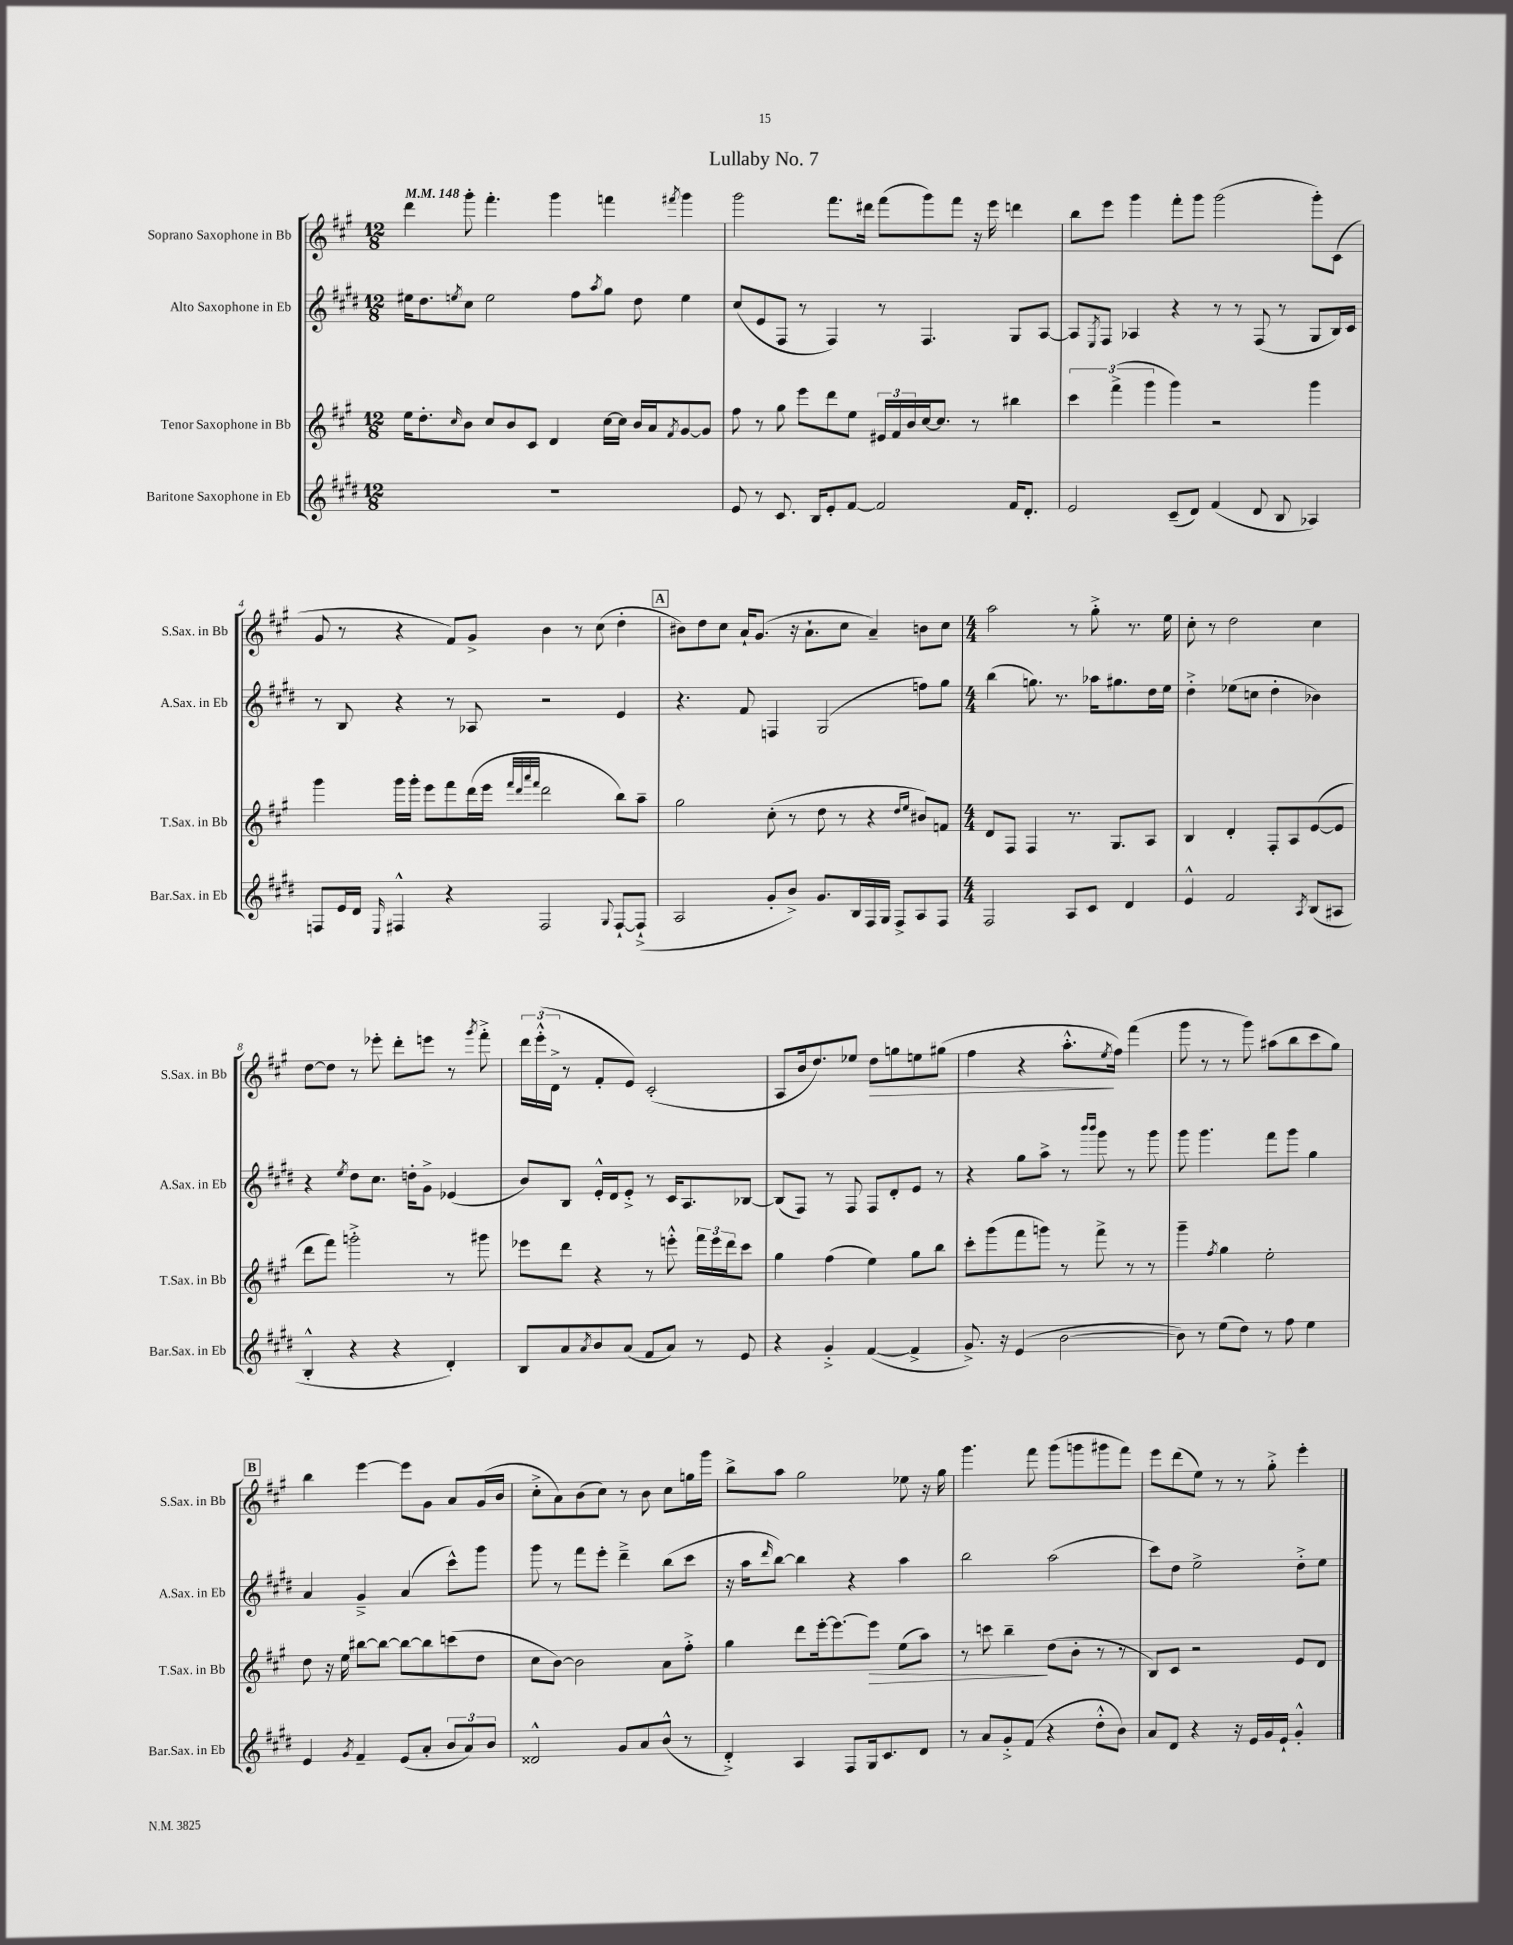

**kern	**kern	**kern	**kern
*staff4	*staff3	*staff2	*staff1
*clefG2	*clefG2	*clefG2	*clefG2
*k[f#c#g#d#]	*k[f#c#g#]	*k[f#c#g#d#]	*k[f#c#g#]
*M12/8	*M12/8	*M12/8	*M12/8
*MM148	*MM148	*MM148	*MM148
1.r	16ee	16ee#	4ddd
.	8.dd'	8.dd#	.
.	16qqcc#	8qee	.
.	8b	8cc#	8ggg#'
.	8cc#	2ee	4.fff#'
.	8b	.	.
.	8c#	.	.
.	4d	.	4ggg#
.	.	8ff#	.
.	.	8qaa	.
.	[16cc#	8gg#	4fff
.	16cc#]	.	.
.	16b	8dd#	.
.	16a	.	.
.	8qf#	.	8qfff#
.	[8g#	4ee	4ggg#
.	8g#]	.	.
=	=	=	=
8e	8ff#	(8cc#	2ggg#
8r	8r	8e	.
8.c#	8gg#	8F#	.
.	8eee	8r	.
16B	.	.	.
8e'	8ddd	4F#)	8.fff#
[8f#	8ee	.	.
.	.	.	16ddd#
2f#]	24e#	8r	(8fff#
.	24f#	.	.
.	24b	.	.
.	[16cc#	4.F#	8ggg#)
.	8.cc#]	.	.
.	.	.	8fff#
.	8r	.	16r
.	.	.	16eee
16f#	4bb#	8G#	4ddd
8.d#'	.	.	.
.	.	[8A	.
=	=	=	=
2e	6ccc#	8A]	8bb
.	.	8qE	.
.	.	8F#	8eee
.	(6fff#^	.	.
.	.	4A-	4ggg#
.	6ggg#	.	.
(8c#~	4ggg#)	4r	8fff#'
8d#)	.	.	8ggg#
(4f#	2r	8r	(2ggg#
.	.	8r	.
8d#	.	(8F#	.
8B	.	8r	.
4A-)	4ggg#	8G#	8ggg#')
.	.	16B)	(8c#
.	.	16c#	.
=	=	=	=
8F	4ggg#	8r	8g#
16e	.	8B	8r
16d#	.	.	.
16qqE	.	.	.
4F#^^	16ggg#	4r	4r
.	16ggg#'	.	.
.	8eee	.	.
4r	8fff#	8r	8f#)
.	(16ddd	8A-	8g#^
.	16eee	.	.
.	32qqfff#	.	.
.	32qqddd	.	.
.	32qqaaa	.	.
.	32qqfff#	.	.
2F#	2ddd	2r	4b
.	.	.	8r
.	.	.	(8cc#
8qqG#	.	.	.
[8F#`	8bb)	4e	4dd'
(8F#`^]	8aa~	.	.
=	=	=	=
2A	2gg#	4.r	8b#)
.	.	.	8dd
.	.	.	8cc#
.	.	8f#	16a`
.	.	.	(8.g#
8g#'	(8cc#'	4F	.
8b^)	8r	.	16r
.	.	.	8.a`
8.g#	8dd	(2G#	.
.	8r	.	8cc#
16B	.	.	.
16F#	4r	.	4a~)
16G#	.	.	.
8F#^	.	.	.
.	16qqdd	.	.
.	16qqee	.	.
8A	8b#)	8ff)	8b
8F#	8f	8gg#	8cc#
=	=	=	=
*M4/4	*M4/4	*M4/4	*M4/4
2F#	8d	(4bb	2aa
.	8F#	.	.
.	4F#	8.gg)	.
.	.	8.r	.
8A	8.r	.	8r
8c#	.	16aa-	8gg#'^
.	8.G#	8.gg#	.
4d#	.	.	8.r
.	8A	16dd#	.
.	.	16ee	16ee
=	=	=	=
4e^^	4B	4dd#'^	8cc#'
.	.	.	8r
2f#	4d'	(8ee-	2dd
.	.	8cc	.
.	8F#'	4dd#'	.
.	8A	.	.
8qA	.	.	.
(8B	([8e	4b-)	4cc#
8A#	8e]	.	.
=	=	=	=
4B'^^	8ddd	4r	[8dd
.	8fff#)	.	8dd]
.	.	8qee	.
4r	2ggg'^	8dd#	8r
.	.	8.cc#	8eee-'
4r	.	.	8ddd'
.	.	16dd'	.
.	.	8g#^	8eee
4d#')	8r	(4e-	8r
.	.	.	8qggg#
.	8ggg#	.	8fff#'^
=	=	=	=
8B	8eee-	8b)	24ddd
.	.	.	(24eee'^^
.	.	.	24d^
8a	8ddd	8B	8r
8qa	.	.	.
8b	4r	16e'^^	8f#'
.	.	16d#	.
(8a	.	8e'^	8e)
8f#	8r	8r	(2c#'
8a)	8eee'^^	16c#	.
.	.	8.A	.
8r	24fff#	.	.
.	24eee	.	.
.	24ddd	.	.
8e	8ccc#	[8B-	.
=	=	=	=
4r	4gg#	(8B-]	8A
.	.	8F#)	16b
.	.	.	8.dd)
4g#'^	(4ff#	8r	.
.	.	8F#	8ee-
([4f#	4ee)	8F#	8dd
.	.	8d#'	8gg
4f#^]	8gg#	8e	8ee
.	8bb	8r	(8gg#
=	=	=	=
8.g#^)	8ccc#'	4r	4ff#
.	(8ggg#	.	.
16r	.	.	.
(4e	8fff#	8gg#	4r
.	8ggg)	8aa^	.
[2b	8r	8r	8.aa'^^
.	.	16qqbbb	.
.	.	16qqbbb	.
.	8fff#^	8ggg#	.
.	.	.	8qee
.	.	.	16ff#)
.	8r	8r	(4fff#
.	8r	8ggg#	.
=	=	=	=
8b])	4ggg#~	8ggg#	8ggg#
8r	.	4.ggg#	8r
.	8qff#	.	.
(8ee	4gg#	.	8r
8dd#)	.	.	8ggg#)
8r	2ee'	8fff#	(8aa#
8ff#	.	8ggg#	8bb
4ee	.	4gg#	8ccc#
.	.	.	8gg#)
=	=	=	=
4e	8dd	4a	4bb
.	16r	.	.
.	16ee	.	.
8qg#	.	.	.
4f#~	[8bb#	4g#~^	[4eee
.	8bb#_	.	.
(8e	8bb#_	(4a	8eee]
8a'	8bb#]	.	8g#
12b	(8ccc	8ccc#^^)	8a
12a)	.	.	.
.	8dd	8ggg#	(16g#
12b	.	.	.
.	.	.	16b
=	=	=	=
2d##^^	8cc#	8ggg#	8cc#'^
.	[8b)	8r	8a)
.	2b]	8fff#	(8b
.	.	8eee'	8cc#)
8g#	.	4ddd#~^	8r
8a	.	.	8b
(8b^^	8a	(8bb	8cc#
8r	8ff#'^	8ccc#	16gg
.	.	.	16ggg#
=	=	=	=
4d#'^)	4gg#	16r	8bb^
.	.	16aa	.
.	.	16qqddd#	.
.	.	[8bb)	8aa
4A	8ddd	4bb]	2gg#
.	[16eee'	.	.
.	8.eee_	.	.
8F#	.	4r	.
16G#	8eee]	.	.
8.c#	.	.	.
.	(8ee	4aa	8ee-
8d#	8aa)	.	16r
.	.	.	16gg#
=	=	=	=
8r	8r	2bb	4.ggg#
8a	8ccc	.	.
8g#'^	4bb~	.	.
(8f#	.	.	8fff#
4r	(8dd	(2aa	(8ggg#
.	8b'	.	8ggg
8dd#'^^	8r	.	8ggg#
8b)	8r	.	8fff#)
=	=	=	=
8a	8B)	8ccc#)	8eee
8d#	8c#	8dd#	(8ddd
4r	2r	2ee^	8ee)
.	.	.	8r
16r	.	.	8r
16e	.	.	.
16g#	.	.	8gg#'^
16e`	.	.	.
4g#'^^	8e	8dd#'^	4eee'
.	8d	8ee	.
==	==	==	==
*-	*-	*-	*-
